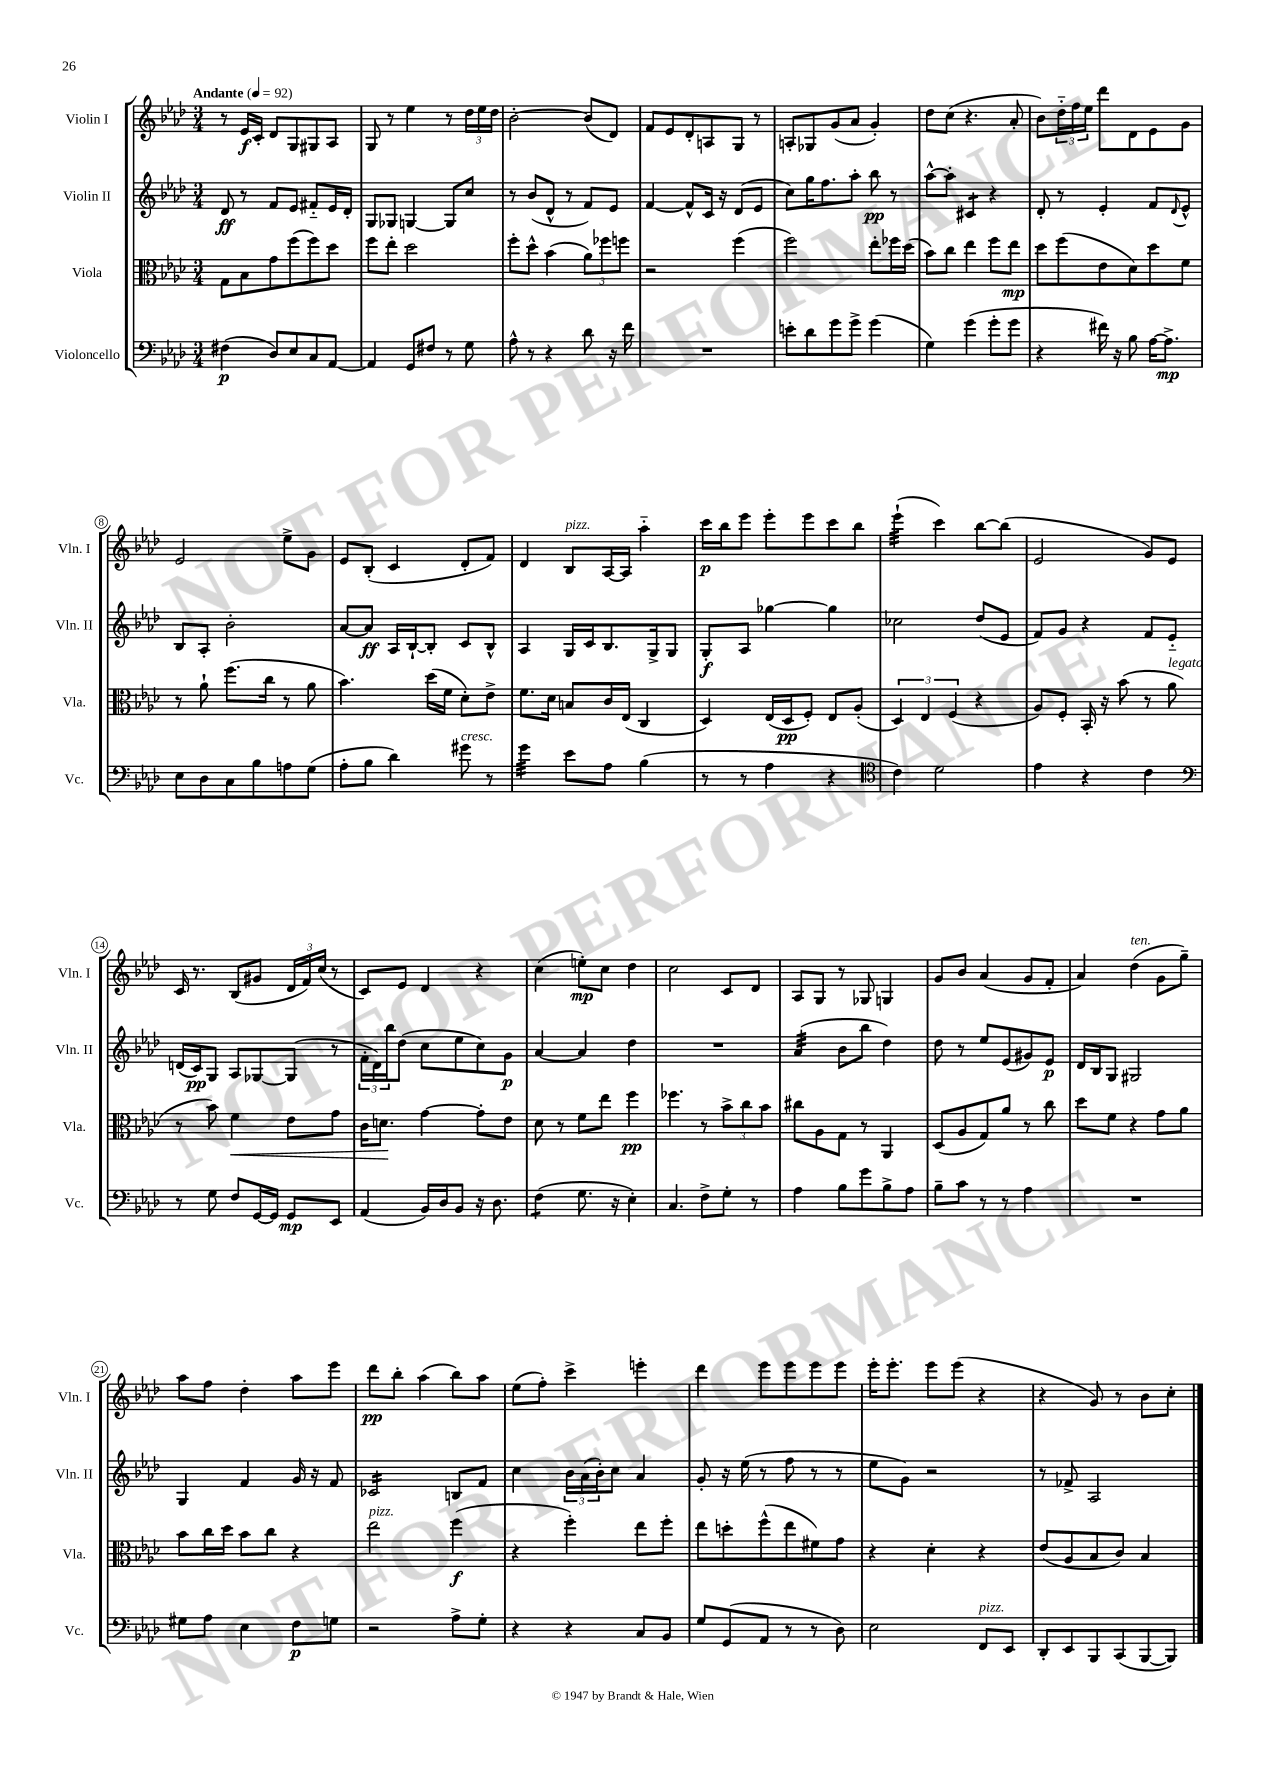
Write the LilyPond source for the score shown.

<<
\new StaffGroup <<
\new Staff = "s0" \with { instrumentName = "Violin I" shortInstrumentName = "Vln. I" } {
    \clef treble \key aes \major \numericTimeSignature \time 3/4 \tempo "Andante" 4 = 92
    r8 ees'16\f c'16-. des'8 g8 gis8 aes8 |
    g8 r8 ees''4 r8 \tuplet 3/2 { des''16 ees''16 des''16 } |
    bes'2~-. bes'8( des'8) |
    f'8 ees'8 des'8-. a8 g8 r8 |
    a8-. ges8 g'8( aes'8 g'4-.) |
    des''8 c''8( r4. aes'8-. |
    bes'8) \tuplet 3/2 { des''16-_ f''16 ees''16 } des'''8 des'8 ees'8 g'8 |
    ees'2 ees''8-> g'8 |
    ees'8 bes8-.( c'4 des'8-. f'8) |
    des'4 bes8^\markup { \italic "pizz." } aes16~ aes16 aes''4-_ |
    c'''16\p bes''16 ees'''8 ees'''8-. ees'''8 c'''8 bes''8 |
    ees'''4:32-!( c'''4) bes''8~ bes''8( |
    ees'2 g'8) ees'8 |
    c'16 r8. bes8( gis'8 \tuplet 3/2 { des'16 f'16) c''16( } r8 |
    c'8) ees'8 des'4 r4 |
    c''4( e''8-.\mp) c''8 des''4 |
    c''2 c'8 des'8 |
    aes8 g8 r8 ges8 g4 |
    g'8 bes'8 aes'4( g'8 f'8-. |
    aes'4) des''4^\markup { \italic "ten." }( g'8 g''8--) |
    aes''8 f''8 des''4-. aes''8 ees'''8 |
    des'''8\pp bes''8-. aes''4( bes''8) aes''8 |
    ees''8( f''8-.) c'''4-> e'''4-. |
    des'''4 ees'''8 ees'''8 ees'''8 ees'''8 |
    ees'''16-. ees'''8.-. ees'''8 ees'''8( r4 |
    r4 g'8) r8 bes'8 c''8-. \bar "|." |
}
\new Staff = "s1" \with { instrumentName = "Violin II" shortInstrumentName = "Vln. II" } {
    \clef treble \key aes \major \numericTimeSignature \time 3/4
    des'8\ff r8 f'8 ees'8 fis'8-_ ees'16 des'16-. |
    g8 ges8 g4~ g8 c''8 |
    r8 bes'8( des'8-^ r8 f'8) ees'8 |
    f'4~ f'8-^ c'16 r16 des'8( ees'8 |
    c''8) g''16 f''8. aes''8-. bes''8\pp r8 |
    aes''8~-^ aes''8-. cis'4:8 r4 |
    des'8-. r8 ees'4-. f'8 \appoggiatura { des'8 } ees'8-^ |
    bes8 aes8-. bes'2-. |
    aes'8~ aes'8\ff aes16 bes16~-! bes8-. c'8 bes8-^ |
    aes4 g16 c'16 bes8. g16-> g8 |
    g8-.\f aes8 ges''4~ ges''4 |
    ces''2 des''8( ees'8 |
    f'8) g'8 r4 f'8 ees'8-_ |
    d'16( c'16\pp) g8 aes8 ges8~ ges8( r8 |
    \tuplet 3/2 { f'16-. des'16) bes''16 } des''8( c''8 ees''8 c''8) g'8\p |
    aes'4~ aes'4 des''4 |
    R2. |
    aes'4:32( bes'8 bes''8 des''4) |
    des''8 r8 ees''8 ees'8( gis'8) ees'8\p |
    des'16 bes16 g8 gis2 |
    g4 f'4 g'16 r16 f'8 |
    ces'2:16 b8 f'8 |
    c''4 \tuplet 3/2 { bes'16 aes'16( bes'16-.) } c''8 aes'4 |
    g'8-. r16 ees''16( r8 f''8 r8 r8 |
    ees''8 g'8) r2 |
    r8 fes'8-> aes2 \bar "|." |
}
\new Staff = "s2" \with { instrumentName = "Viola" shortInstrumentName = "Vla." } {
    \clef alto \key aes \major \numericTimeSignature \time 3/4
    g8 bes8 g'8 f''8( f''8) des''8 |
    f''8 ees''8-. des''2 |
    f''8-. des''8-^ bes'4( \tuplet 3/2 { aes'8) fes''8 f''8 } |
    r2 f''4( |
    f''2) ees''8-. fes''16 des''16( |
    bes'8) c''8 ees''4 f''8 ees''8\mp |
    des''8 f''8( ees'8 des'8) des''8 f'8 |
    r8 aes'8-! f''8.( c''16 r8 aes'8 |
    bes'4.) des''16( f'16 des'8-.) ees'8-> |
    f'8. des'16 b8 c'16 ees16( c4 |
    des4) ees16( des16\pp f8-.) ees8 aes8-.( |
    \tuplet 3/2 { des4) ees4 f4( } r4 |
    aes8) f8-. bes,16-. r16 bes'8( r8 aes'8^\markup { \italic "legato" } |
    r8 bes'8) f'4\< ees'8 g'8 |
    c'16 d'8.\! g'4~ g'8-. ees'8 |
    des'8 r8 f'8 ees''8 f''4\pp |
    fes''4. r8 \tuplet 3/2 { bes'8-> c''8 bes'8 } |
    cis''8 aes8 g8 r8 aes,4 |
    des8( aes8 g8) aes'8 r8 c''8 |
    des''8 f'8 r4 g'8 aes'8 |
    bes'8 c''16 des''16 bes'8 c''8 r4 |
    ees''2^\markup { \italic "pizz." } f''4\f( |
    r4 f''4-.) ees''8 f''8-. |
    ees''8 d''8-. f''8-^( ees''8 fis'8) g'8 |
    r4 des'4-. r4 |
    ees'8( aes8 bes8 c'8) bes4 \bar "|." |
}
\new Staff = "s3" \with { instrumentName = "Violoncello" shortInstrumentName = "Vc." } {
    \clef bass \key aes \major \numericTimeSignature \time 3/4
    fis4\p( des8) ees8 c8 aes,8~ |
    aes,4 g,8 fis8 r8 g8 |
    aes8-^ r8 r4 des'8 r16 f'16 |
    R2. |
    e'8-. des'8 g'8 g'8-> g'4( |
    g4) g'4( g'8-. g'8 |
    r4 fis'16) r16 bes8 aes16~ aes8.->\mp |
    ees8 des8 c8 bes8 a8 g8( |
    aes8-. bes8 des'4) gis'8^\markup { \italic "cresc." } r8 |
    g'4:32 ees'8 aes8 bes4( |
    r8 r8 aes4 r4 |
    \clef tenor c'4) des'2 |
    ees'4 r4 c'4 |
    \clef bass r8 g8 f8 g,16~ g,16 g,8\mp ees,8 |
    aes,4( bes,16) des16 bes,8 r16 des8. |
    f4:8( g8. r16 ees4-.) |
    c4. f8-> g8-. r8 |
    aes4 bes8 g'8 bes8-> aes8 |
    bes8-- c'8 r8 r8 aes4 |
    R2. |
    gis8 aes8 ees4 f8\p g8 |
    r2 aes8-> g8-. |
    r4 r4 c8 bes,8 |
    g8 g,8( aes,8 r8 r8 des8) |
    ees2 f,8^\markup { \italic "pizz." } ees,8 |
    des,8-. ees,8 bes,,8 c,8( bes,,8~ bes,,8) \bar "|." |
}
>>
>>
\layout { \context { \Score \override BarNumber.stencil = #(make-stencil-circler 0.1 0.3 ly:text-interface::print) } }
